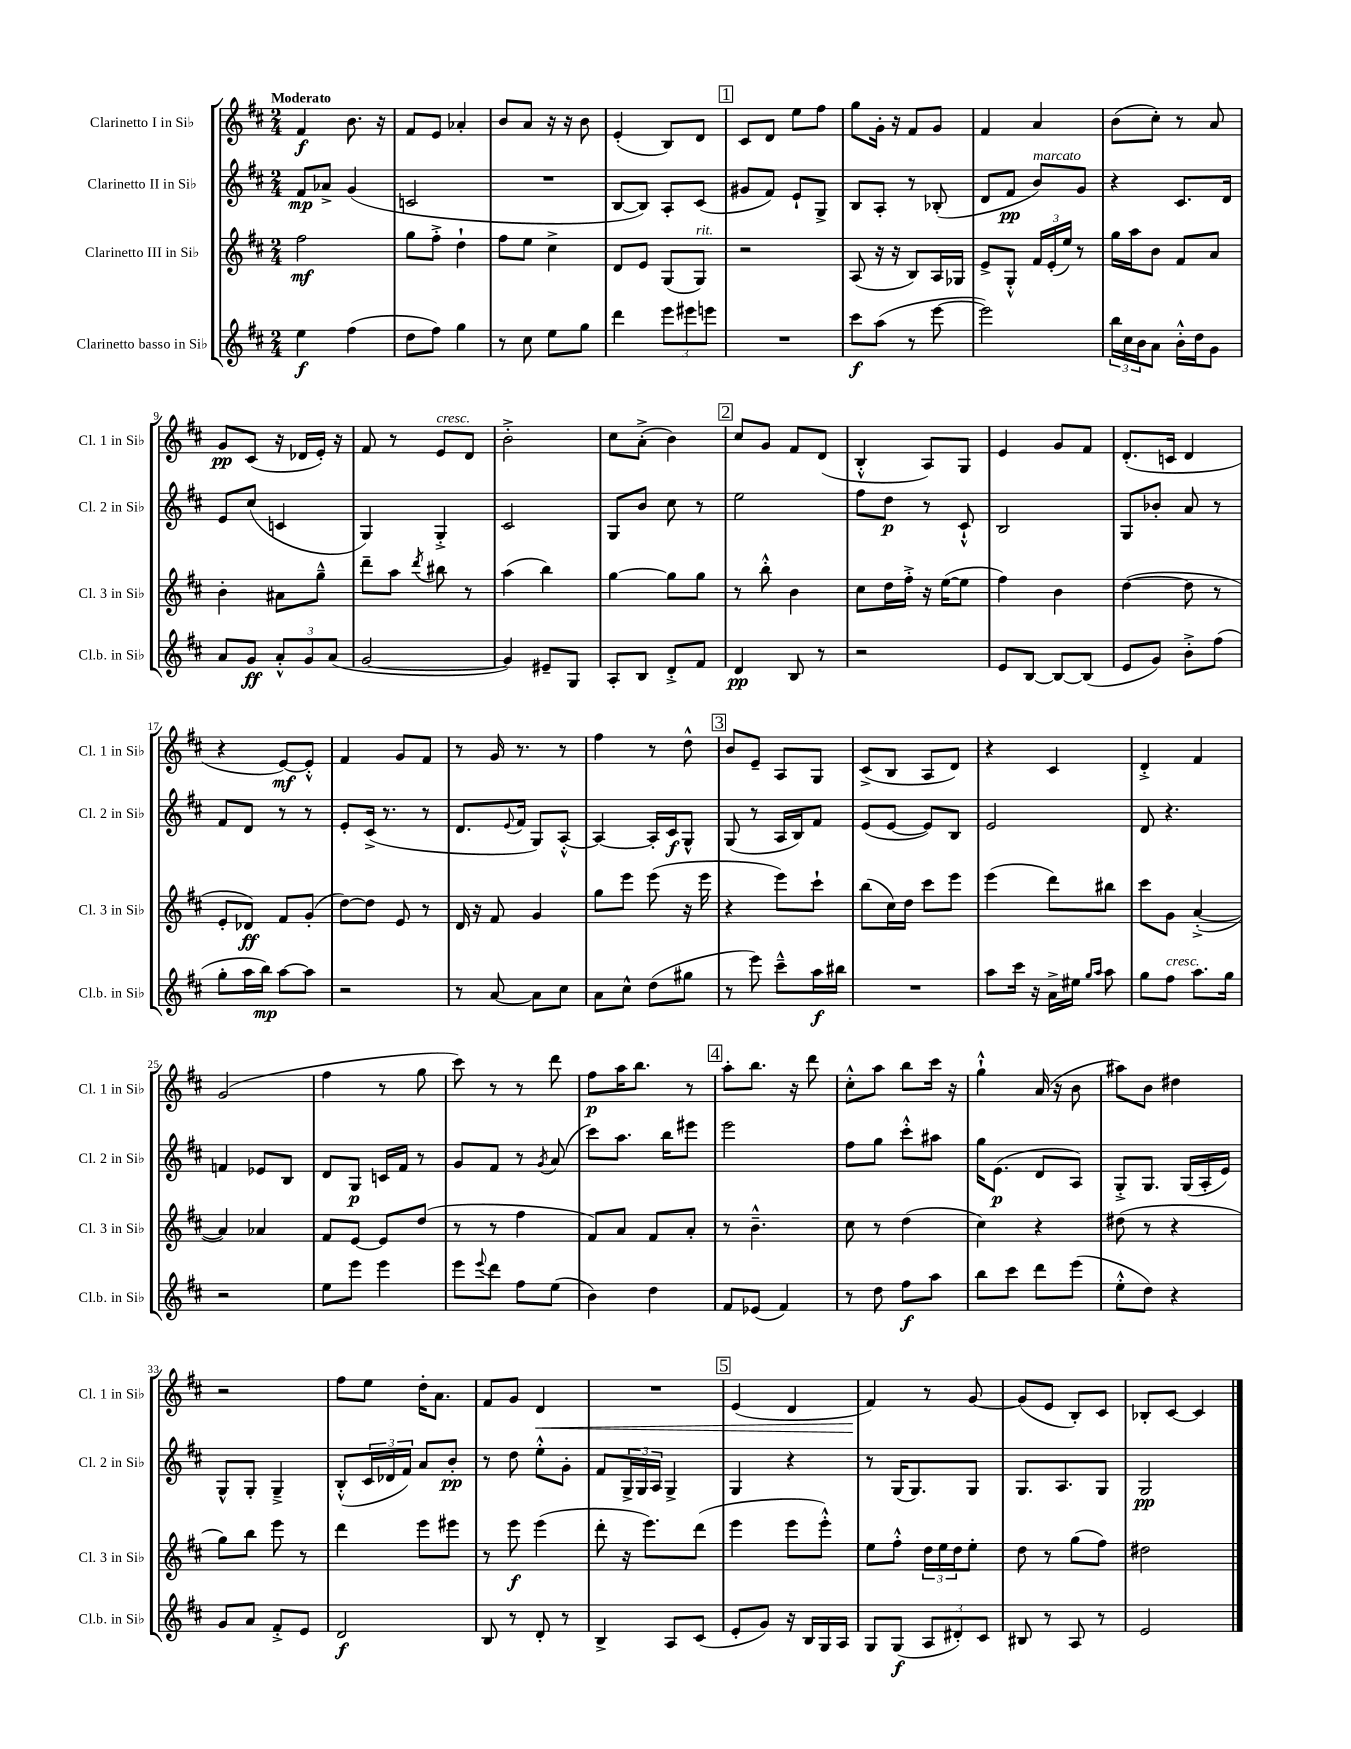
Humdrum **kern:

**kern	**kern	**kern	**kern
*staff4	*staff3	*staff2	*staff1
*clefG2	*clefG2	*clefG2	*clefG2
*k[f#c#]	*k[f#c#]	*k[f#c#]	*k[f#c#]
*M2/4	*M2/4	*M2/4	*M2/4
4ee\	2ff#\	8f#/L	4f#/
.	.	8a-^/J	.
(4ff#\	.	(4g/	8.b\
.	.	.	16r
=	=	=	=
8dd\L	8gg\L	2c/	8f#/L
8ff#\J)	8ff#'^\J	.	8e/J
4gg\	4dd`\	.	4a-'/
=	=	=	=
8r	8ff#\L	2r	8b/L
8cc#\	8ee\J	.	8a/J
8ee\L	4cc#^\	.	16r
.	.	.	16r
8gg\J	.	.	8b\
=	=	=	=
4ddd\	8d/L	[8B/L	(4e'/
.	8e/J	8B/]J)	.
12eee\L	(8G/L	8A'/L	8B/L)
12eee#\	.	.	.
.	8G/J)	(8c#/J	8d/J
12eee\J	.	.	.
=	=	=	=
2r	2r	8g#/L	8c#/L
.	.	8f#/J)	8d/J
.	.	8e`/L	8ee\L
.	.	8G^/J	8ff#\J
=	=	=	=
8ccc#\L	(8A/	8B/L	8gg\L
(8aa\J	16r	8A'/J	16g'\Jk
.	16r	.	16r
8r	8B/L)	8r	8f#/L
[8eee\	16A/L	(8B-'/	8g/J
.	16G-/JJ	.	.
=	=	=	=
2eee\])	8e^/L	8d/L	4f#/
.	8G'^^/J	8f#/J	.
.	24f#/LL	8b/L)	4a/
.	(24e'/	.	.
.	24ee/JJ)	.	.
.	8r	8g/J	.
=	=	=	=
24bb\LL	16gg\LL	4r	(8b\L
24cc#\	.	.	.
.	16aa\J	.	.
24b\J	.	.	.
8a\J	8b\J	.	8cc#'\J)
16b'^^\LL	8f#/L	8.c#/L	8r
16dd\J	.	.	.
8g\J	8a/J	.	8a/
.	.	16d/Jk	.
=	=	=	=
8a/L	4b'\	8e/L	8g/L
8g/J	.	(8cc#/J	(8c#/J
12a'^^/L	8a#\L	4c/	16r
.	.	.	16d-/LL
12g/	.	.	.
.	8gg~^^\J	.	16e'/JJ)
(12a/J	.	.	.
.	.	.	16r
=	=	=	=
[2g/	8ddd~\L	4G/)	8f#/
.	8aa\J	.	8r
.	8qddd/	.	.
.	8bb#\	4G'^/	8e/L
.	8r	.	8d/J
=	=	=	=
4g/])	(4aa\	2c#/	2b'^\
8e#~/L	4bb\)	.	.
8G/J	.	.	.
=	=	=	=
8A'/L	[4gg\	8G/L	8cc#\L
8B/J	.	8b/J	(8a'^\J
8d'^/L	8gg\]L	8cc#\	4b\)
8f#/J	8gg\J	8r	.
=	=	=	=
4d/	8r	2ee\	8cc#/L
.	8bb'^^\	.	8g/J
8B/	4b\	.	8f#/L
8r	.	.	(8d/J
=	=	=	=
2r	8cc#\L	8ff#\L	4B'^^/
.	16dd\L	8dd\J	.
.	16ff#'^\JJ	.	.
.	16r	8r	8A/L)
.	([16ee\LK	.	.
.	8ee\]J	8c#`^^/	8G/J
=	=	=	=
8e/L	4ff#\)	2B/	4e/
[8B/J	.	.	.
8B/_L	4b\	.	8g/L
(8B/]J	.	.	8f#/J
=	=	=	=
8e/L	([4dd\	8G/L	(8.d'/L
8g/J)	.	8b-'/J	.
.	.	.	16c/Jk
8b'^\L	8dd\]	8a/	4d/
(8ff#\J	8r	8r	.
=	=	=	=
8gg'\L	8e'/L	8f#/L	4r
16aa\L	8d-/J)	8d/J	.
16bb\JJ)	.	.	.
[8aa\L	8f#/L	8r	[8e/L)
8aa\]J	(8g'/J	8r	8e'^^/]J
=	=	=	=
2r	[8dd\L)	8e'/L	4f#/
.	8dd\]J	(16c#^/Jk	.
.	.	8.r	.
.	8e/	.	8g/L
.	8r	8r	8f#/J
=	=	=	=
8r	16d/	8.d/L	8r
.	16r	.	.
[8a/	8f#/	.	16g/
.	.	8qqe/	.
.	.	16f#/Jk	8.r
8a\]L	4g/	8G/L)	.
8cc#\J	.	[8A'^^/J	8r
=	=	=	=
8a\L	8gg\L	4A/_	4ff#\
8cc#^^\J	8eee\J	.	.
(8dd\L	(8eee\	16A'/]LL	8r
.	.	16c#/J	.
8gg#\J	16r	8G^^/J	8dd^^\
.	16eee\	.	.
=	=	=	=
8r	4r	(8G/	8b/L
8eee\)	.	8r	8e~/J
8ccc#~^^\L	8eee\L)	16A/LL	8A/L
.	.	16B/J)	.
16aa\L	8ccc#`\J	8f#/J	8G/J
16bb#\JJ	.	.	.
=	=	=	=
2r	(8bb\L	(8e/L	(8c#^/L
.	16cc#\L)	[8e/J	8B/J
.	16dd\JJ	.	.
.	8ccc#\L	8e/]L)	8A/L
.	8eee\J	8B/J	8d/J)
=	=	=	=
8aa\L	(4eee\	2e/	4r
16ccc#\Jk	.	.	.
16r	.	.	.
16a^\LL	8ddd\L)	.	4c#/
16ee#\JJ	.	.	.
16qqgg/LL	.	.	.
16qqaa/JJ	.	.	.
8aa\	8bb#\J	.	.
=	=	=	=
8gg\L	8ccc#\L	8d/	4d'^/
8ff#\J	8g\J	4.r	.
8.aa\L	([4a'^/	.	4f#/
16gg\Jk	.	.	.
=	=	=	=
2r	4a/])	4f/	(2g/
.	4a-/	8e-/L	.
.	.	8B/J	.
=	=	=	=
8ee\L	8f#/L	8d/L	4ff#\
8eee\J	[8e/J	8G/J	.
4eee\	8e/]L	16c/LL	8r
.	.	16f#/JJ	.
.	(8dd/J	8r	8gg\
=	=	=	=
8eee\L	8r	8g/L	8ccc#\)
8qqeee/	.	.	.
8ddd\J	8r	8f#/J	8r
8ff#\L	4ff#\	8r	8r
.	.	8qg/	.
(8ee\J	.	(8a/	8ddd\
=	=	=	=
4b\)	8f#/L)	8ccc#\L)	8ff#\L
.	8a/J	8.aa\J	16aa\K
.	.	.	8.bb\J
4dd\	8f#/L	.	.
.	.	16bb\LK	.
.	8a'/J	8eee#\J	8r
=	=	=	=
8f#/L	8r	2eee\	8aa'\L
(8e-/J	4.b~^^\	.	8.bb\J
4f#/)	.	.	.
.	.	.	16r
.	.	.	8ddd\
=	=	=	=
8r	8cc#\	8ff#\L	8cc#'^^\L
8dd\	8r	8gg\J	8aa\J
8ff#\L	(4dd\	8ccc#'^^\L	8bb\L
8aa\J	.	8aa#\J	16ccc#\Jk
.	.	.	16r
=	=	=	=
8bb\L	4cc#\)	16gg\LK	4gg`^^\
.	.	(8.e\J	.
8ccc#\J	.	.	.
8ddd\L	4r	8d/L	(16a/
.	.	.	16r
(8eee\J	.	8A/J)	8b\
=	=	=	=
8ee'^^\L	(8dd#\	8G'^/L	8aa#\L)
8dd\J)	8r	8.G/J	8b\J
4r	4r	.	4dd#\
.	.	(16G/LL	.
.	.	16A'/	.
.	.	16e/JJ)	.
=	=	=	=
8g/L	8gg\L)	8G^^/L	2r
8a/J	8bb\J	8G'/J	.
8f#'^/L	8eee\	4G~^/	.
8e/J	8r	.	.
=	=	=	=
2d/	4ddd\	(8B'^^/L	8ff#\L
.	.	24c#/L	8ee\J
.	.	24d-/	.
.	.	24f#/JJ)	.
.	8eee\L	8a/L	16dd'\LK
.	.	.	8.a\J
.	8eee#\J	8b'/J	.
=	=	=	=
8B/	8r	8r	8f#/L
8r	8eee\	8dd\	8g/J
8d'/	(4eee\	8ee'^^\L	4d/
8r	.	8g'\J	.
=	=	=	=
4B^/	8ddd'\	8f#/L	2r
.	16r	24G^/L	.
.	.	24G/	.
.	8.eee\L)	.	.
.	.	24A/JJ	.
8A/L	.	4G^/	.
(8c#/J	(8ddd\J	.	.
=	=	=	=
8e'/L	4eee\	4G/	(4e/
8g/J)	.	.	.
16r	8eee\L	4r	4d/
16B/LL	.	.	.
16G/	8eee'^^\J)	.	.
16A/JJ	.	.	.
=	=	=	=
8G/L	8ee\L	8r	4f#/)
(8G/J	8ff#'^^\J	(16G/LK	.
.	.	8.G/)	.
12A/L	24dd\LL	.	8r
.	24ee\	.	.
12d#'/)	24dd\J	.	.
.	8ee'\J	8G/J	[8g/
12c#/J	.	.	.
=	=	=	=
8B#/	8dd\	8.G/L	(8g/]L
8r	8r	.	8e/J
.	.	8.A/	.
8A/	(8gg\L	.	8B'/L)
8r	8ff#\J)	8G/J	8c#/J
=	=	=	=
2e/	2dd#\	2G/	8B-'/L
.	.	.	[8c#/J
.	.	.	4c#/]
==	==	==	==
*-	*-	*-	*-
